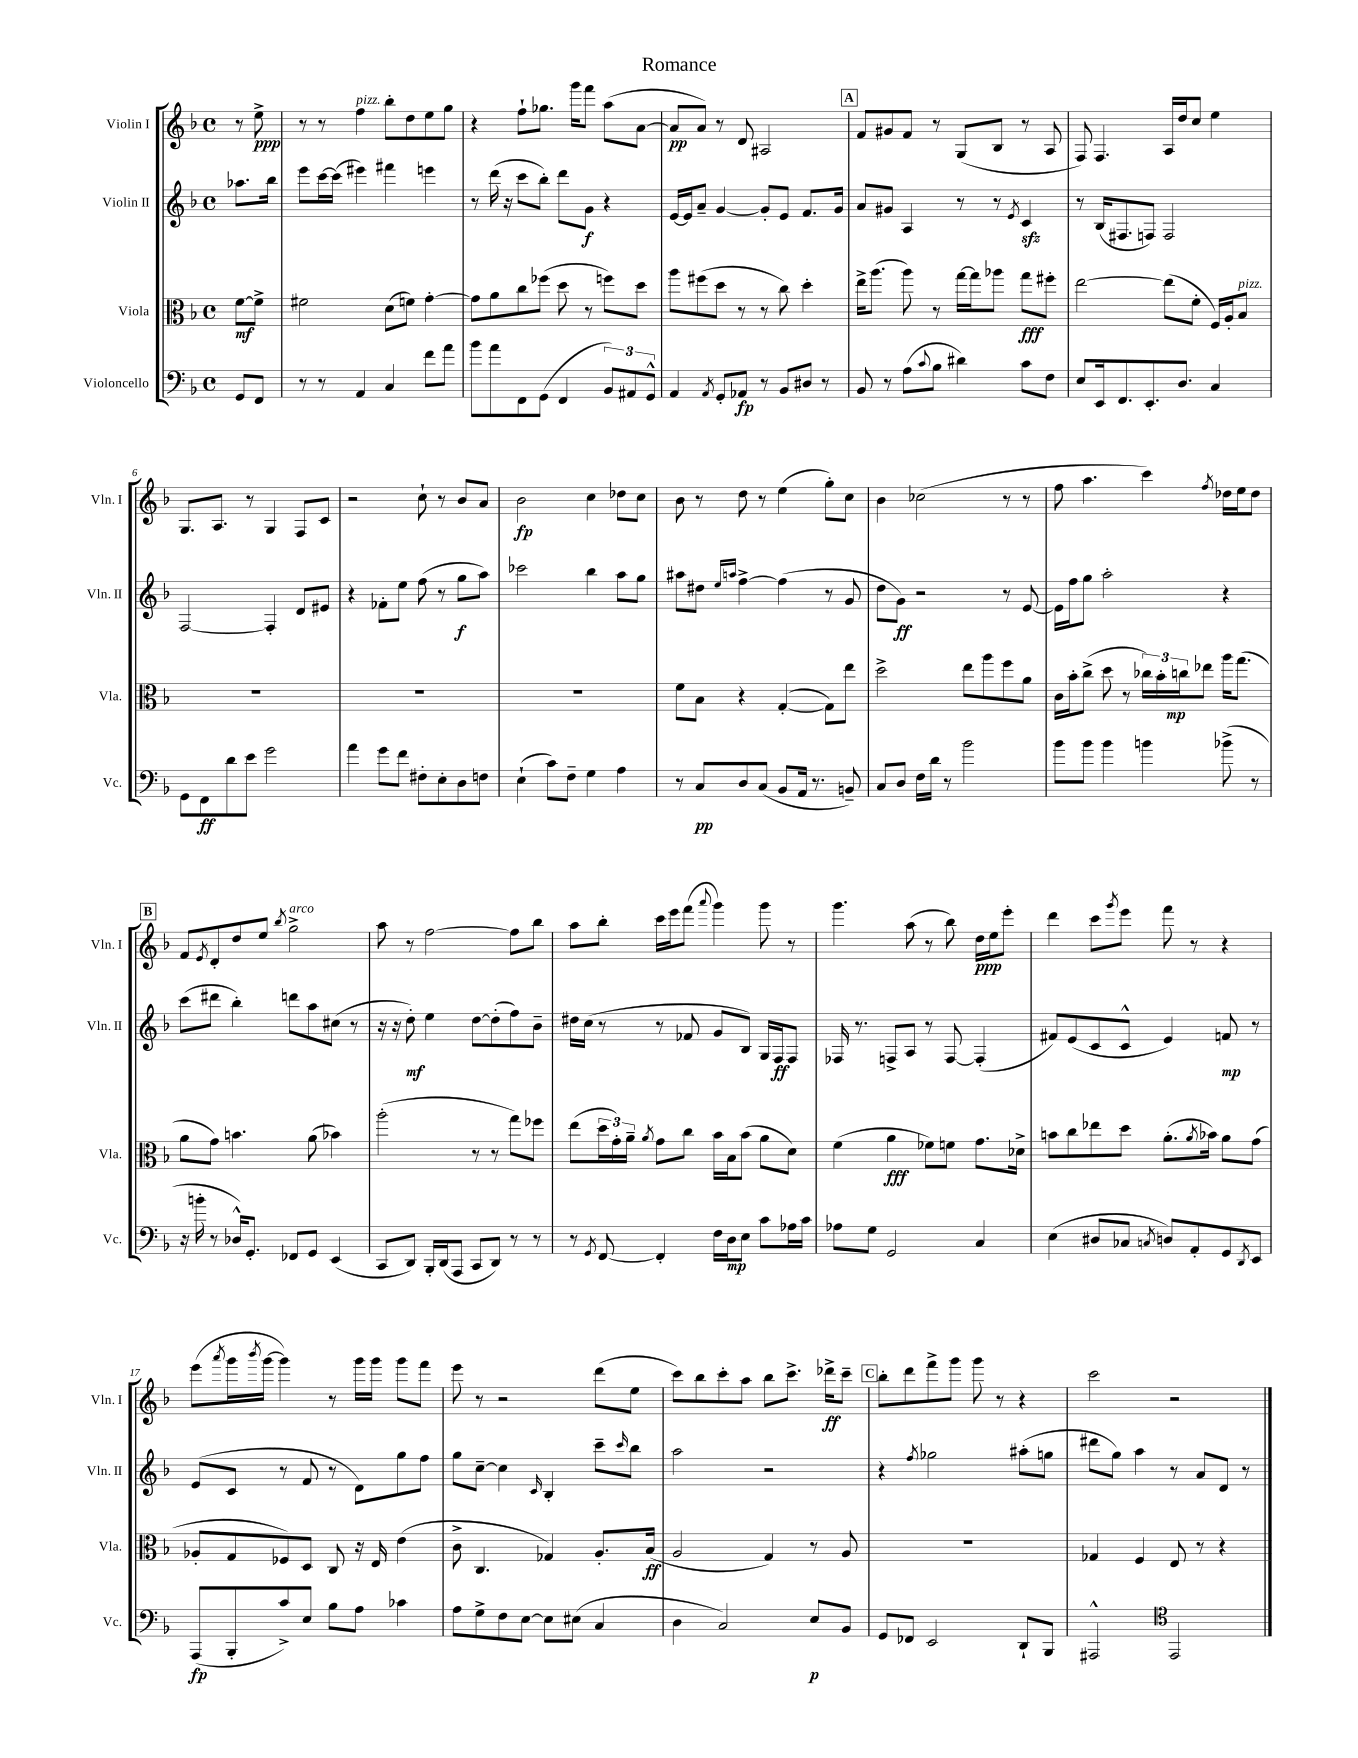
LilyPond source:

\header { title = "Romance" }
<<
\new StaffGroup <<
\new Staff = "s0" \with { instrumentName = "Violin I" shortInstrumentName = "Vln. I" } {
    \clef treble \key f \major \defaultTimeSignature \time 4/4 \partial 4
    r8 e''8->\ppp |
    r8 r8 f''4^\markup { \italic "pizz." } bes''8-. d''8 e''8 g''8 |
    r4 f''8-! ges''8. g'''16 f'''8 a''8( a'8~ |
    a'8\pp a'8) r8 d'8 ais2 |
    \mark \markup { \box "A" } f'8 gis'8 f'8 r8 g8( bes8 r8 a8 |
    f8) f4. a16 d''16 c''8 e''4 |
    g8. a8. r8 g4 f8 c'8 |
    r2 c''8-! r8 bes'8 a'8 |
    bes'2\fp c''4 des''8 c''8 |
    bes'8 r8 d''8 r8 e''4( g''8-.) c''8 |
    bes'4 ces''2( r8 r8 |
    f''8 a''4. c'''4) \acciaccatura { f''8 } des''16 e''16 des''8 |
    \mark \markup { \box "B" } f'8 \acciaccatura { e'8 } d'8-. d''8 e''8 \acciaccatura { bes''8 } g''2->^\markup { \italic "arco" } |
    a''8 r8 f''2~ f''8 bes''8 |
    a''8 bes''8-. c'''16 e'''16 f'''8( \appoggiatura { a'''8 } g'''4) g'''8 r8 |
    g'''4. a''8( r8 bes''8) d''16\ppp e''16 e'''8-. |
    d'''4 c'''8 \acciaccatura { g'''8 } e'''8 f'''8 r8 r4 |
    e'''8( \acciaccatura { a'''8 } g'''16 \acciaccatura { bes'''8 } g'''16~ g'''4) r8 g'''16 g'''16 g'''8 f'''8 |
    e'''8 r8 r2 d'''8( e''8 |
    c'''8) bes''8 c'''8-. a''8 bes''8 c'''8.-> des'''16->\ff c'''8-- |
    \mark \markup { \box "C" } bes''8-. d'''8 f'''8-> g'''8 g'''8 r8 r4 |
    c'''2 r2 \bar "|." |
}
\new Staff = "s1" \with { instrumentName = "Violin II" shortInstrumentName = "Vln. II" } {
    \clef treble \key f \major \defaultTimeSignature \time 4/4 \partial 4
    aes''8. bes''16 |
    e'''8 c'''16~ c'''16( eis'''4) fis'''4 e'''4 |
    r8 d'''16( r16 c'''8 bes''8-.) d'''8 g'8\f r4 |
    e'16~ e'16 a'8-- g'4~ g'8-. e'8 f'8. g'16 |
    \mark \markup { \box "A" } a'8 gis'8 a4 r8 r8 \acciaccatura { e'8 } c'4\sfz |
    r8 bes16( fis8. f8) f2 |
    f2~ f4-. d'8 eis'8 |
    r4 fes'8-. e''8 f''8( r8 g''8\f a''8) |
    ces'''2 bes''4 a''8 g''8 |
    ais''8 dis''8 \grace { e''16 a''16 } f''4~-> f''4( r8 g'8 |
    d''8 g'8\ff) r2 r8 e'8~ |
    e'16 f''16 g''8 a''2-. r4 |
    \mark \markup { \box "B" } c'''8( dis'''8 bes''4-.) d'''8 a''8 cis''8( r8 |
    r16 r16 d''8-.\mf) e''4 d''8~ d''8-.( f''8) bes'8-- |
    dis''16 c''16( r8 r8 fes'8 g'8 bes8) g16 f16\ff f8 |
    fes16 r8. f8-> a8 r8 f8~ f4-.( |
    fis'8) e'8( c'8 c'8-^ e'4) f'8\mp r8 |
    e'8( c'8 r8 f'8 r8 d'8) g''8 f''8 |
    g''8 c''8~-- c''4 \grace { c'16 } bes4-. c'''8-- \grace { c'''16 } bes''8 |
    a''2 r2 |
    \mark \markup { \box "C" } r4 \acciaccatura { f''8 } ges''2 ais''8-.( g''8 |
    dis'''8 g''8) a''4 r8 a'8 d'8 r8 \bar "|." |
}
\new Staff = "s2" \with { instrumentName = "Viola" shortInstrumentName = "Vla." } {
    \clef alto \key f \major \defaultTimeSignature \time 4/4 \partial 4
    f'8~\mf f'8-> |
    fis'2 d'8( f'8) g'4~-. |
    g'8 a'8 c''8 fes''8( d''8 r8 f''8) d''8 |
    a''8 fis''8( d''8 r8 r8 c''8) d''4-. |
    \mark \markup { \box "A" } e''16-> a''8.( a''8) r8 g''16~ g''16 aes''8 g''8\fff fis''8-. |
    e''2~ e''8( f'8-. f16) a16-. bes8^\markup { \italic "pizz." } |
    R1 |
    R1 |
    R1 |
    f'8 bes8 r4 g4~-.( g8) e''8 |
    d''2-> e''8 a''8 f''8 a'8 |
    c'16 bes'16-. c''8->( d''8 r8 \tuplet 3/2 { ces''16) bes'16-. c''16\mp } ees''8 a''16 g''8.( |
    \mark \markup { \box "B" } a'8 g'8) b'4. a'8( bes'4) |
    a''2-.( r8 r8 g''8) fes''8 |
    e''8( \tuplet 3/2 { d''16 g'16-.) a'16-- } \acciaccatura { a'8 } g'8 c''8 bes'16 bes16 bes'8( a'8 d'8) |
    f'4( a'4\fff fes'8) f'8 g'8. des'16-> |
    b'8 c''8 ees''8 d''8 a'8.-.( \acciaccatura { a'8 } bes'16) a'8 g'8( |
    aes8-. g8 fes8) d8 c8 r16 e16 e'4( |
    c'8-> c4. ges4) a8.-. bes16\ff( |
    a2 g4) r8 a8 |
    \mark \markup { \box "C" } R1 |
    ges4 f4 e8 r8 r4 \bar "|." |
}
\new Staff = "s3" \with { instrumentName = "Violoncello" shortInstrumentName = "Vc." } {
    \clef bass \key f \major \defaultTimeSignature \time 4/4 \partial 4
    g,8 f,8 |
    r8 r8 a,4 c4 f'8 a'8 |
    bes'8 a'8 f,8 g,8( f,4 \tuplet 3/2 { bes,8) ais,8 g,8-^ } |
    a,4 \acciaccatura { a,8 } g,8-. aes,8\fp r8 bes,8 dis8 r8 |
    \mark \markup { \box "A" } bes,8 r8 a8( \appoggiatura { c'8 } bes8 dis'4) c'8 f8 |
    e8 e,16 f,8. e,8.-. d8. c4 |
    g,8 f,8\ff d'8 e'8 g'2 |
    a'4 g'8 f'8 fis8-. e8-. d8 f8 |
    e4-!( c'8) f8-- g4 a4 |
    r8 c8\pp d8 c8( bes,8 a,16 r8. b,8--) |
    c8 d8 f16 d'16 r8 bes'2 |
    bes'8 bes'8 bes'4 b'4 bes'8->( r8 |
    \mark \markup { \box "B" } r16 b'16-. r8 des16-^) g,8.-. fes,8 g,8 e,4( |
    c,8 d,8) bes,,16-. d,16( a,,8 c,8 d,8) r8 r8 |
    r8 \acciaccatura { g,8 } f,8~ f,4-. f16 d16\mp e8 c'8 aes16 c'16 |
    aes8 g8 g,2 c4 |
    e4( dis8 ces8 \acciaccatura { c8 } d8) a,8-. g,8 \acciaccatura { d,8 } e,8 |
    a,,8\fp( bes,,8-. c'8->) e8 bes8 a8 ces'4 |
    a8 g8-> f8 e8~ e8 eis8( c4 |
    d4 c2) e8\p bes,8 |
    \mark \markup { \box "C" } g,8 fes,8 e,2 d,8-! bes,,8 |
    ais,,2-^ \clef tenor e,2 \bar "|." |
}
>>
>>
